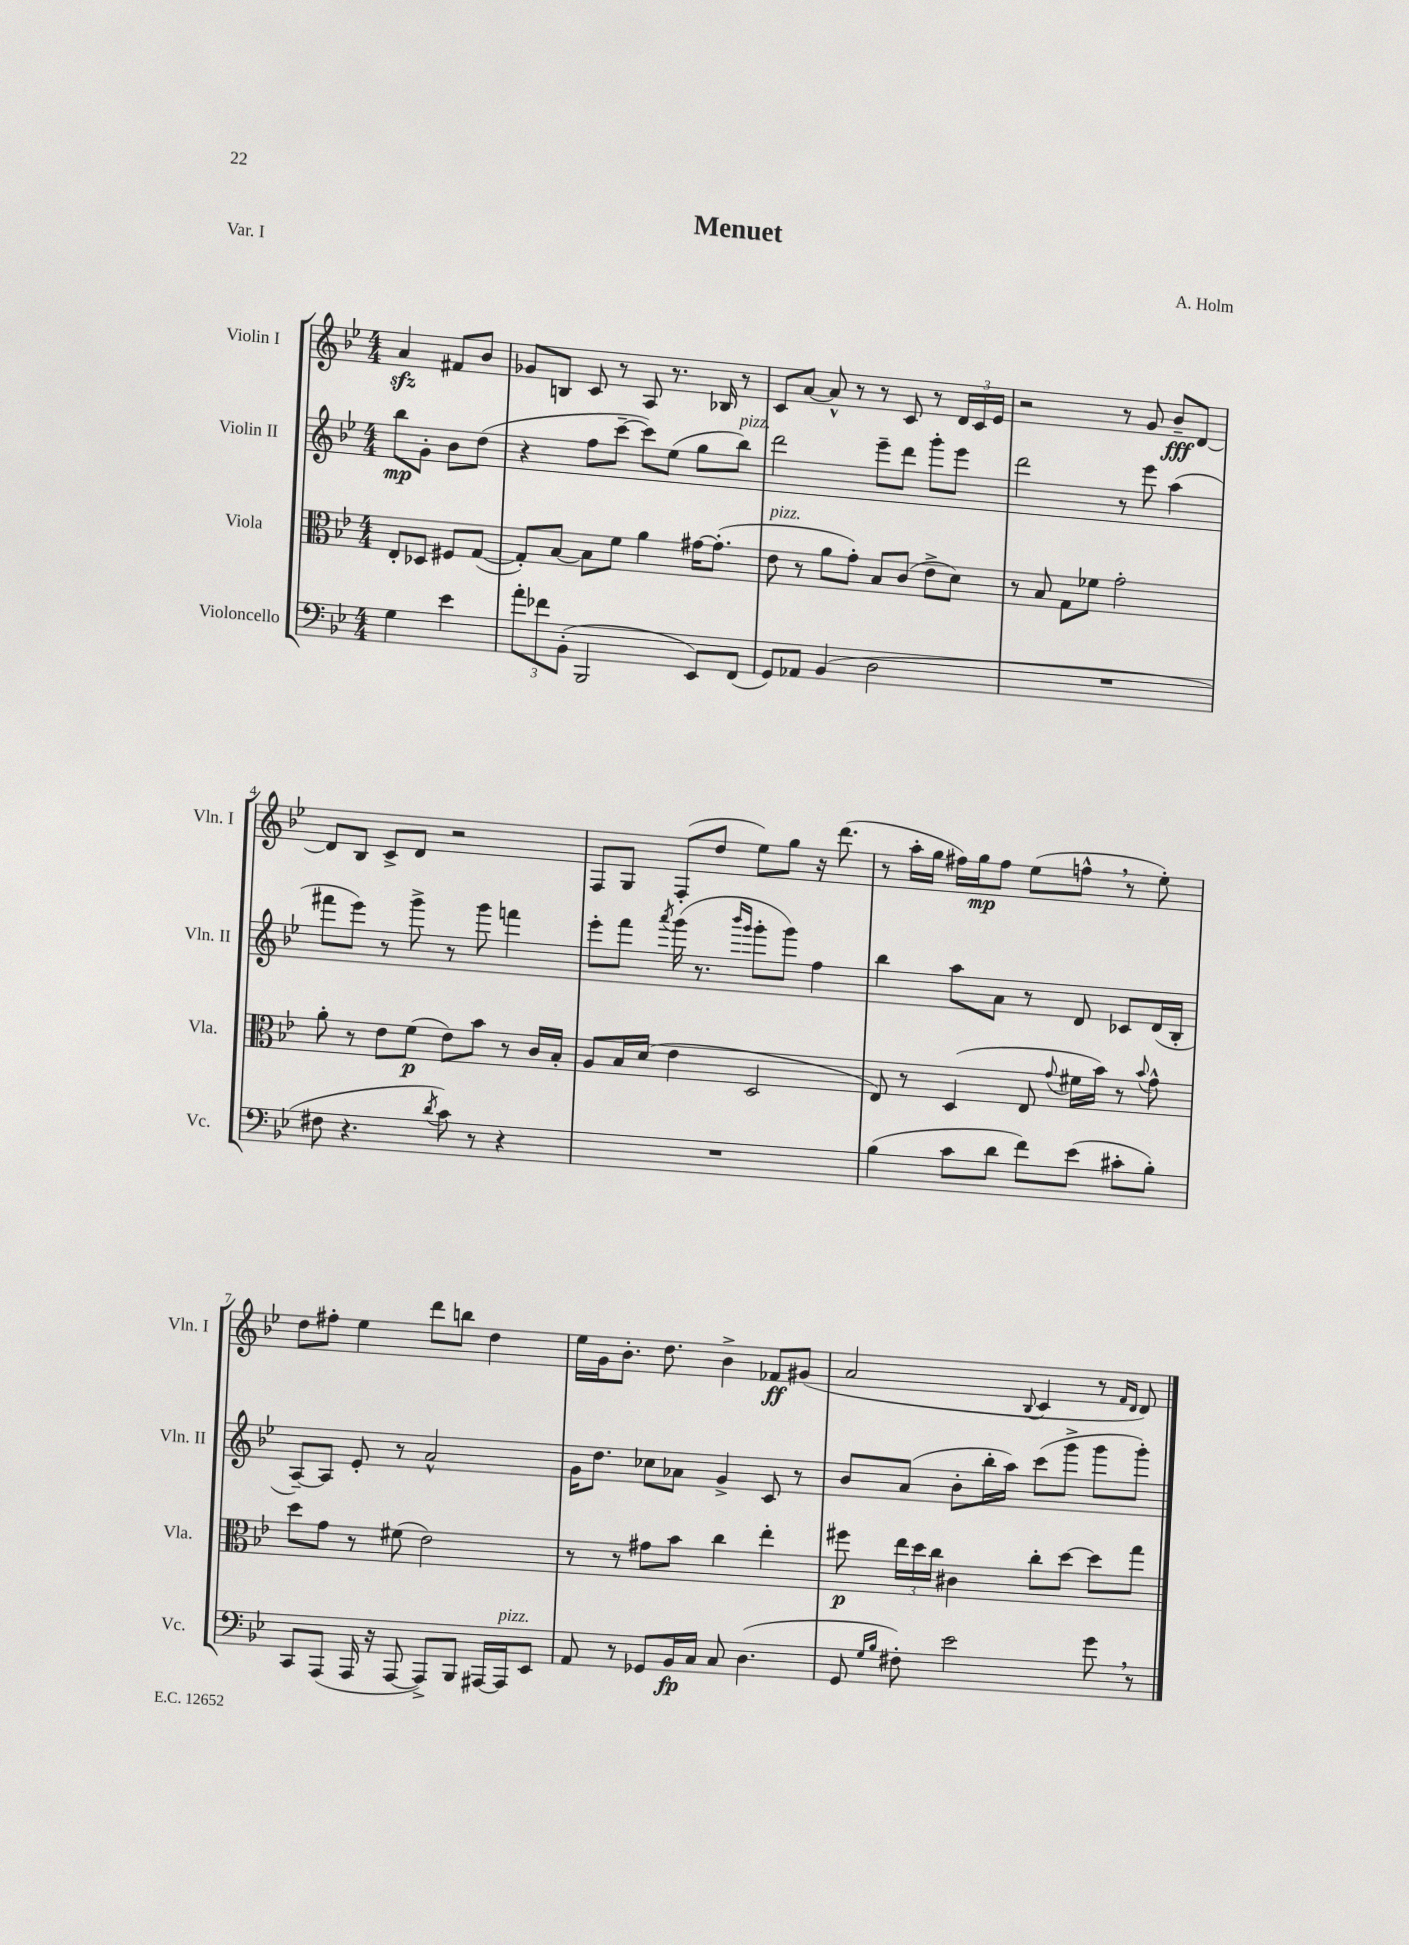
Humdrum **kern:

**kern	**kern	**kern	**kern
*staff4	*staff3	*staff2	*staff1
*clefF4	*clefC3	*clefG2	*clefG2
*k[b-e-]	*k[b-e-]	*k[b-e-]	*k[b-e-]
*M4/4	*M4/4	*M4/4	*M4/4
4G	8E-'	8bb-	4a
.	8D-	8g'	.
4e-	8F#	8b-	8f#
.	([8G	(8dd	8b-
=	=	=	=
12a'	8G'])	4r	8g-
12f-	.	.	.
.	[8B-	.	8B
(12BB-'	.	.	.
2BBB-	8B-]	8ff	8c
.	8f	[8ccc~	8r
.	4a	8ccc])	8A
.	.	(8ee-	8.r
8EE-)	[16g#	8gg	.
.	(8.g#']	.	16B-
(8FF	.	8bb-)	8r
=	=	=	=
8GG)	8e-	2ddd	8c
8AA-	8r	.	[8a
(4BB-	8a	.	8a^^]
.	8g')	.	8r
2D	8B-	8eee-~	8r
.	(8c	8ddd	8c
.	8e-^	8ggg'	8r
.	8d)	8eee-	24d
.	.	.	24c
.	.	.	24e-
=	=	=	=
1r	8r	2ddd	2r
.	8B-	.	.
.	8G	.	.
.	8f-	.	.
.	2g'	8r	8r
.	.	8eee-	8g
.	.	(4aa	8b-~
.	.	.	[8d
=	=	=	=
8F#	8a'	8fff#	8d]
4.r	8r	8eee-)	8B-
.	8e-	8r	8c^
.	(8f	8ggg^	8d
8qd	.	.	.
8c)	8e-)	8r	2r
8r	8b-	8ggg	.
4r	8r	4fff	.
.	16c	.	.
.	16B-'	.	.
=	=	=	=
1r	8A	8eee-'	8F
.	16B-	8fff	8G
.	(16d	.	.
.	.	8qaaa	.
.	4e-	(16ggg	(8F'
.	.	8.r	.
.	.	.	8dd
.	.	16qqbbb-	.
.	.	16qqggg	.
.	2D	8ggg'	8ee-)
.	.	8ggg)	8gg
.	.	4ff	16r
.	.	.	(8.ddd
=	=	=	=
(4B-	8E-)	4bb-	8r
.	8r	.	16aa'
.	.	.	16gg
8c	(4D	8aa	16ff#)
.	.	.	16gg
8d	.	8a	8ff#
8f)	8E-	8r	(8ee-
.	8qqg	.	.
(8e-	16f#	8d	8ff^^
.	16b-)	.	.
8c#'	8r	8c-	8r
.	8qqb-	.	.
8B-')	8g^^	(16d	8ee-')
.	.	16B-'	.
=	=	=	=
8CC	8dd	[8A~)	8dd
(8AAA	8g	8A]	8ff#'
16AAA	8r	8e-'	4ee-
16r	.	.	.
[8AAA	(8f#	8r	.
8AAA^])	2e-)	2a^^	8ddd
8BBB-	.	.	8bb
[16AAA#	.	.	4dd
16AAA#]	.	.	.
8EE-	.	.	.
=	=	=	=
8AA	8r	16g	16ee-
.	.	8.dd	16g
8r	8r	.	8.b-'
8GG-	8g#	8cc-	.
.	.	.	8.dd
16BB-	8b-	8a-	.
16C	.	.	.
8C	4cc	4g^	4b-^
(4.D	.	.	.
.	4ee-'	8c	8f-
.	.	8r	(8g#
=	=	=	=
8GG	8ff#	8b-	2a
16qqG	.	.	.
16qqB-	.	.	.
8F#')	24ee-	(8a	.
.	24dd	.	.
.	24cc	.	.
2e-	4c#	8b-'	.
.	.	16bb-'	.
.	.	16aa)	.
.	.	.	8qqB-
.	8cc'	(8ccc	4c
.	[8dd	8ggg^	.
8g	8dd]	8ggg	8r
.	.	.	16qqf
.	.	.	16qqd
8r	8gg	8ggg')	8d)
==	==	==	==
*-	*-	*-	*-
